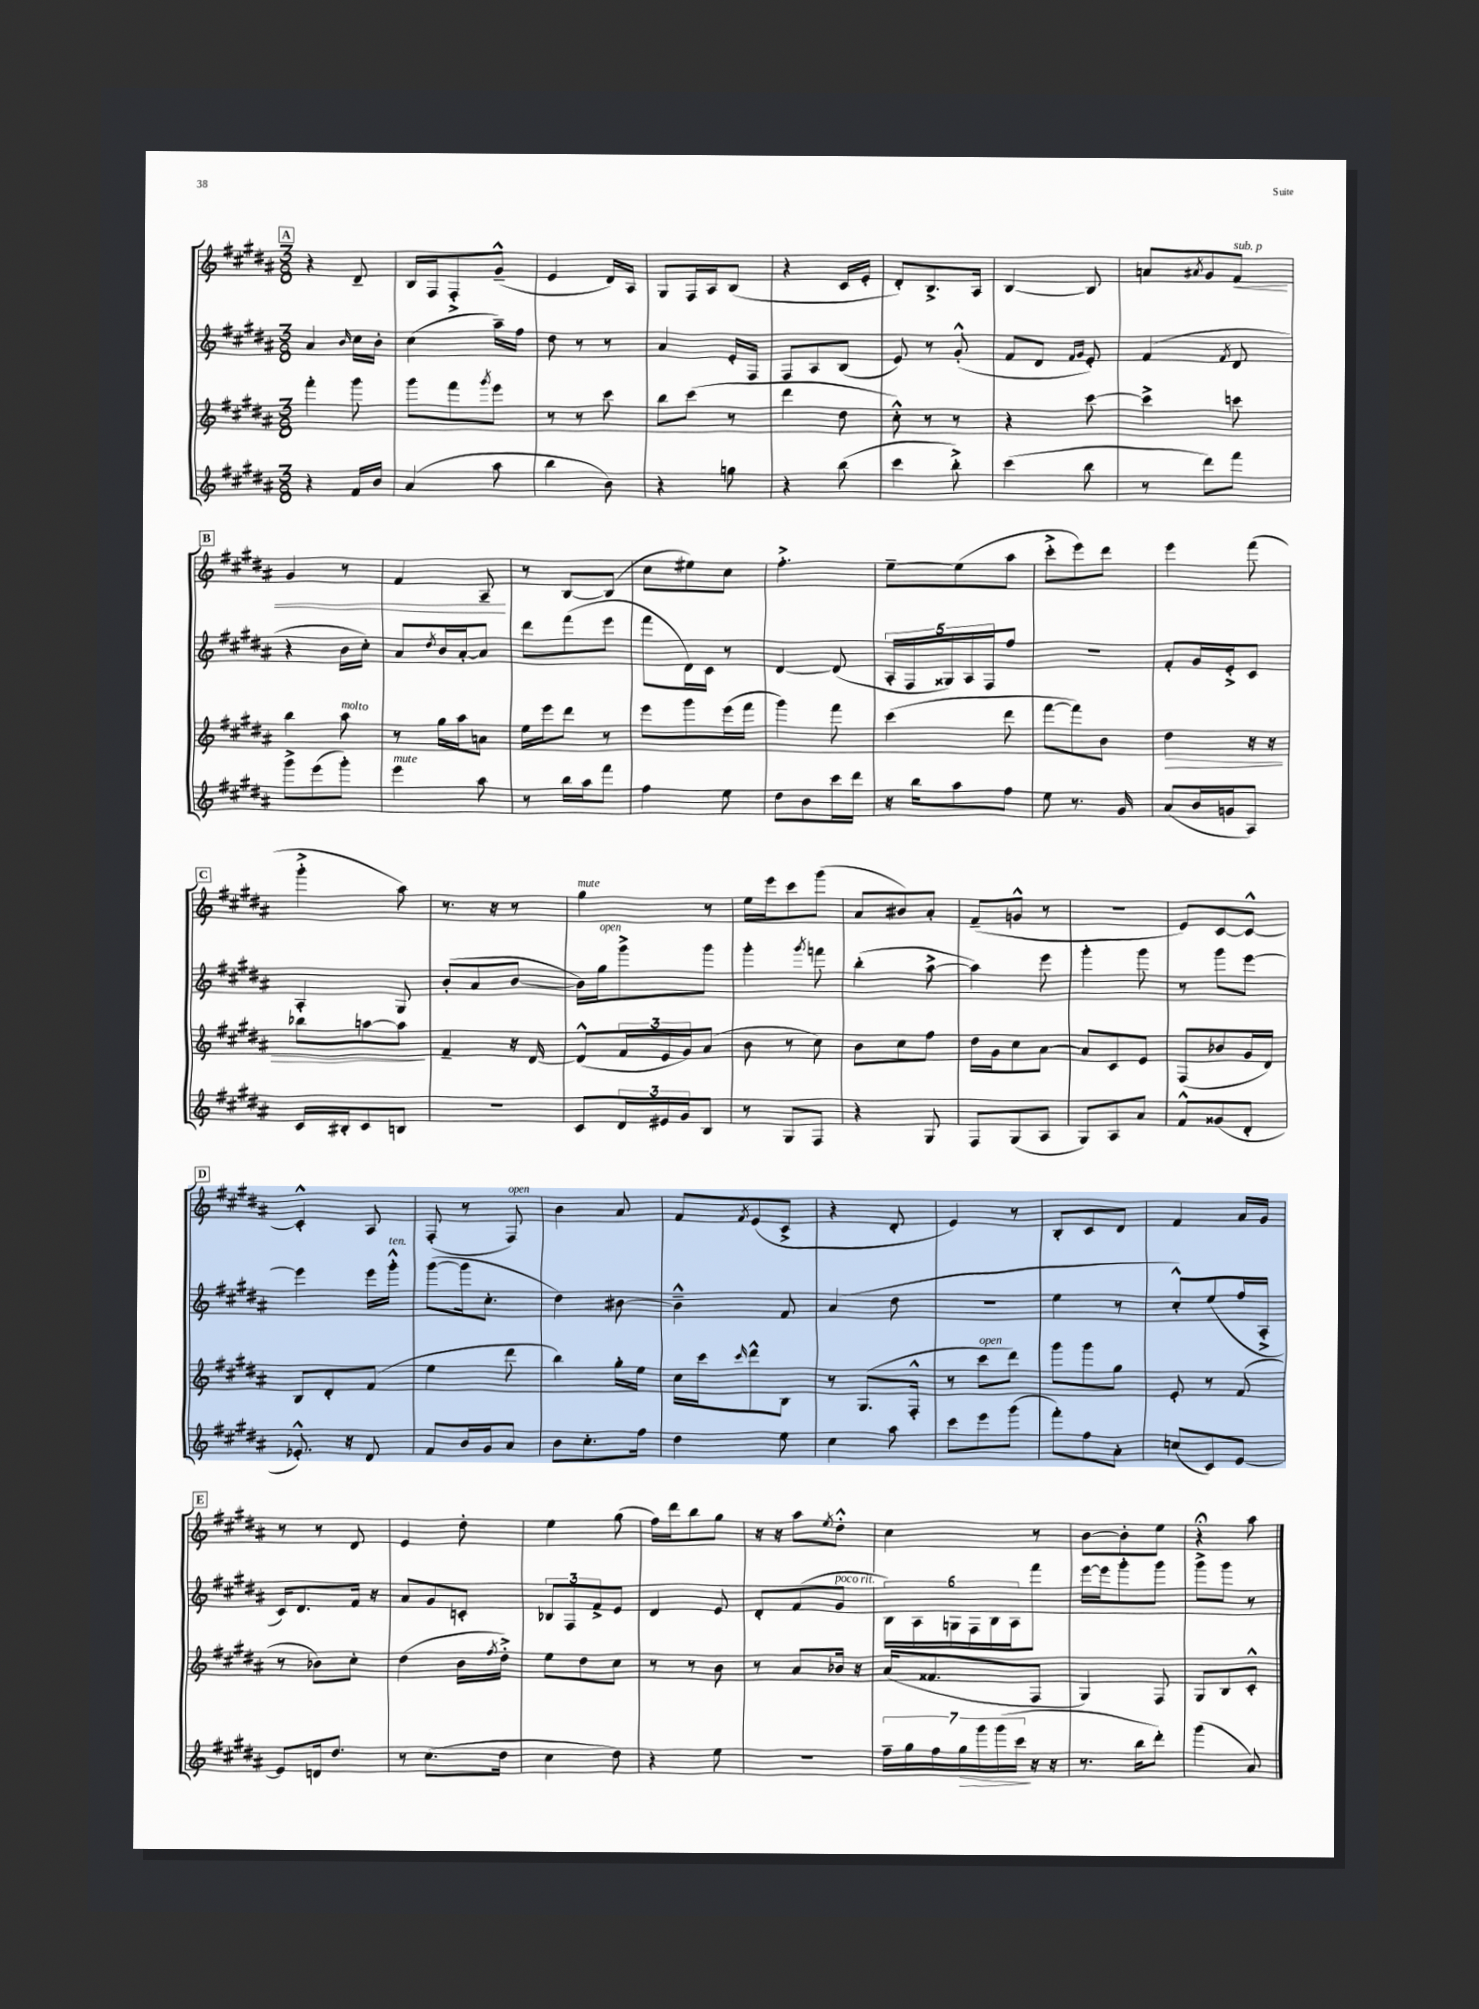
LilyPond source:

<<
\new StaffGroup <<
\new Staff = "s0" {
    \clef treble \key b \major \numericTimeSignature \time 3/8
    \mark \markup { \box "A" } r4 dis'8-- |
    b16 fis16 fis8-.-> gis'8---^( |
    e'4 dis'16) ais16 |
    gis8 fis16 ais16 b8( |
    r4 cis'16 e'16-. |
    dis'8-.) b8.-> ais16 |
    b4~ b8 |
    a'8 \acciaccatura { ais'8 } gis'8 fis'8\<^\markup { \italic "sub. p" } |
    \mark \markup { \box "B" } gis'4 r8 |
    fis'4 ais8--\! |
    r8 b8~ b8( |
    cis''8 eis''8) cis''8 |
    fis''4.-.-> |
    e''8~-- e''8( ais''8 |
    cis'''8-.-> e'''8) dis'''8 |
    e'''4 fis'''8( |
    \mark \markup { \box "C" } gis'''4-.-> ais''8) |
    r8. r16 r8 |
    gis''4^\markup { \italic "mute" } r8 |
    e''16 e'''16 cis'''8 gis'''8( |
    ais'8 bis'8) ais'8-. |
    fis'8--( g'8-^ r8 |
    R4. |
    e'8) cis'8~ cis'8~-^ |
    \mark \markup { \box "D" } cis'4-.-^ ais8 |
    fis8-.( r8 fis8^\markup { \italic "open" }) |
    b'4 ais'8 |
    fis'8 \acciaccatura { fis'8 } e'8( cis'8-> |
    r4 dis'8-. |
    e'4) r8 |
    b8-. cis'8 dis'8 |
    fis'4 ais'16 gis'16 |
    \mark \markup { \box "E" } r8 r8 dis'8 |
    e'4 dis''8-. |
    e''4 gis''8( |
    fis''16) dis'''16 b''8 gis''8 |
    r16 r16 ais''8 \acciaccatura { e''8 } dis''8-.-^ |
    cis''4 r8 |
    b'8~ b'8-. e''8 |
    r4\fermata ais''8 \bar "|." |
}
\new Staff = "s1" {
    \clef treble \key b \major \numericTimeSignature \time 3/8
    \mark \markup { \box "A" } ais'4 \grace { b'16 } cis''16 b'16-. |
    cis''4( ais''16--) fis''16 |
    dis''8 r8 r8 |
    ais'4 e'16-. fis16 |
    fis8 ais8 b8( |
    e'8) r8 gis'8-.-^( |
    fis'8 dis'8 \grace { fis'16 gis'16 } e'8-.) |
    fis'4( \acciaccatura { fis'8 } dis'8 |
    \mark \markup { \box "B" } r4 b'16 cis''16-.) |
    ais'8 \acciaccatura { dis''8 } b'16 ais'16~-. ais'8 |
    dis'''8 fis'''8( e'''8 |
    fis'''8 dis'16) cis'16 r8 |
    dis'4~ dis'8( |
    \tuplet 5/4 { ais16-. fis16 gisis16) ais16 fis16 } fis''8 |
    R4. |
    fis'8-. gis'16 e'16-.-> cis'8 |
    \mark \markup { \box "C" } ais4-. gis8 |
    b'8-.( ais'8 b'8~ |
    b'16) gis''16^\markup { \italic "open" } gis'''8-> gis'''8 |
    gis'''4-. \acciaccatura { gis'''8 } f'''8 |
    b''4-.( ais''8~-> |
    ais''4) e'''8 |
    gis'''4-. gis'''8 |
    r8 gis'''8 e'''8~ |
    \mark \markup { \box "D" } e'''4 e'''16 gis'''16-.-^^\markup { \italic "ten." } |
    gis'''8~( gis'''16 cis''8.-. |
    dis''4) bis'8~ |
    bis'4---^ fis'8 |
    ais'4( dis''8 |
    R4. |
    e''4 r8 |
    cis''8-.-^) e''8( fis''16 ais16-.-> |
    \mark \markup { \box "E" } cis'16) dis'8. fis'16 r16 |
    ais'8 gis'8 c'8-. |
    \tuplet 3/2 { bes8 fis8 fis'8-> } e'8 |
    dis'4 e'8 |
    dis'8-. fis'8( gis'8^\markup { \italic "poco rit." } |
    \tuplet 6/4 { b16) ais16 g16 fis16 b16 ais16 } fis'''8 |
    e'''16~ e'''16 gis'''8-. gis'''8 |
    gis'''8-> gis'''8 r8 \bar "|." |
}
\new Staff = "s2" {
    \clef treble \key b \major \numericTimeSignature \time 3/8
    \mark \markup { \box "A" } fis'''4-. gis'''8 |
    gis'''8 fis'''8 \acciaccatura { gis'''8 } e'''8 |
    r8 r8 cis'''8 |
    b''8 cis'''8( r8 |
    dis'''4 dis''8 |
    cis''8-.-^) r8 r8 |
    r4 cis'''8~ |
    cis'''4-> c'''8 |
    \mark \markup { \box "B" } b''4 ais''8^\markup { \italic "molto" } |
    r8 gis''16 ais''16 a'8 |
    e''16 e'''16 dis'''8 r8 |
    e'''8 gis'''8 e'''16( fis'''16 |
    gis'''4) fis'''8 |
    cis'''4( dis'''8 |
    fis'''8~ fis'''8) b'8 |
    dis''4\> r16 r16 |
    \mark \markup { \box "C" } bes''8 a''8~ a''8\! |
    fis'4-- r16 dis'16~ |
    dis'8-^( \tuplet 3/2 { fis'16 e'16 gis'16) } ais'8( |
    b'8 r8 cis''8) |
    b'8 cis''8 fis''8 |
    dis''16 gis'16 cis''8 ais'8~ |
    ais'8 cis'8 e'8 |
    fis8( bes'8 gis'16 dis'16) |
    \mark \markup { \box "D" } b8 dis'8-. fis'8( |
    e''4 dis'''8 |
    b''4) gis''16-. e''16 |
    cis''16 cis'''16 \grace { cis'''16 } dis'''8-^ b8 |
    r8 gis8.( fis16-.-^ |
    r8 cis'''8^\markup { \italic "open" } dis'''8) |
    gis'''8 gis'''8 gis''8 |
    e'8-. r8 fis'8( |
    \mark \markup { \box "E" } r8 bes'8) cis''8-. |
    dis''4( b'16 \acciaccatura { fis''8 } dis''16-.->) |
    e''8 dis''8 cis''8 |
    r8 r8 b'8 |
    r8 ais'8 bes'16 r16 |
    ais'16( fisis'8. fis8 |
    gis4) fis8 |
    gis8 b8 cis'8-.-^ \bar "|." |
}
\new Staff = "s3" {
    \clef treble \key b \major \numericTimeSignature \time 3/8
    \mark \markup { \box "A" } r4 fis'16 b'16 |
    ais'4( ais''8 |
    b''4 b'8) |
    r4 g''8 |
    r4 b''8( |
    cis'''4 b''8-.->) |
    cis'''4( b''8 |
    r8 dis'''8) fis'''8 |
    \mark \markup { \box "B" } gis'''8-> e'''8( gis'''8-.) |
    e'''4^\markup { \italic "mute" } ais''8 |
    r8 b''16 ais''16 fis'''8 |
    fis''4 e''8 |
    dis''8 b'8 cis'''16 dis'''16 |
    r16 b''16 ais''8 fis''8 |
    e''8 r8. gis'16 |
    ais'8( b'16 g'16 ais8) |
    \mark \markup { \box "C" } cis'16 bis16-. cis'8 b8 |
    r4. |
    cis'8 \tuplet 3/2 { dis'16 eis'16 gis'16 } b8 |
    r8 gis8 fis8 |
    r4 gis8 |
    fis8 gis8( ais8 |
    gis8) ais8 ais'8 |
    fis'8-^ gisis'8( dis'8-. |
    \mark \markup { \box "D" } ees'8.-.-^) r16 dis'8 |
    fis'8 b'16 gis'16 ais'8 |
    b'8 cis''8.-. fis''16 |
    dis''4 e''8 |
    cis''4 ais''8 |
    cis'''8 e'''8 gis'''8( |
    fis'''8-.) fis''8 ais'8-. |
    c''8( cis'8) e'8~ |
    \mark \markup { \box "E" } e'8 d'16 dis''8. |
    r8 cis''8.( dis''16 |
    cis''4 dis''8) |
    r4 e''8 |
    R4. |
    \tuplet 7/4 { fis''16-- gis''16 fis''16 gis''16\> gis'''16 gis'''16( cis'''16\! } r16 r16 |
    r8. b''16 dis'''8-.) |
    gis'''4( ais'8) \bar "|." |
}
>>
>>
